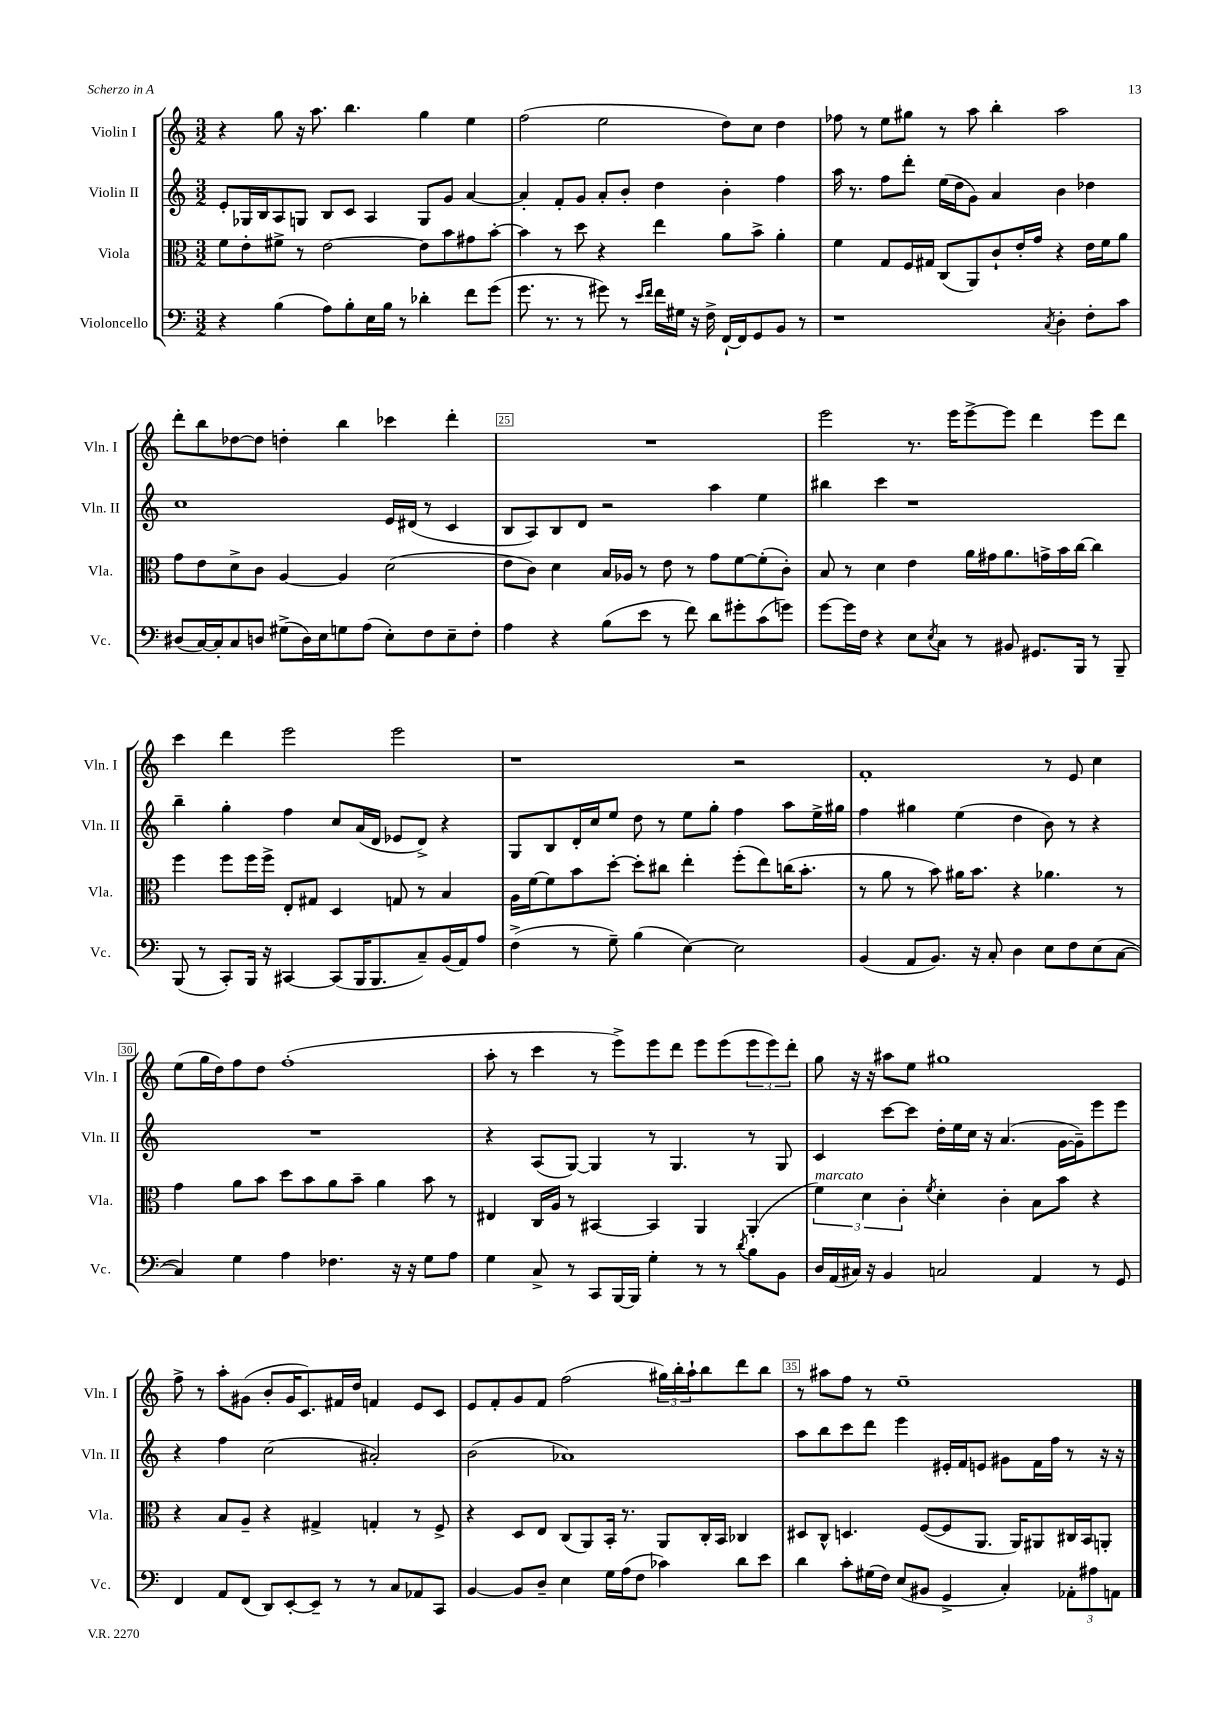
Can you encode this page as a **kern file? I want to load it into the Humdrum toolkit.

**kern	**kern	**kern	**kern
*staff4	*staff3	*staff2	*staff1
*clefF4	*clefC3	*clefG2	*clefG2
*k[]	*k[]	*k[]	*k[]
*M3/2	*M3/2	*M3/2	*M3/2
4r	8f	8e'	4r
.	8e'	16G-	.
.	.	16B	.
(4B	8f#^	8A	8gg
.	8r	8G	16r
.	.	.	8.aa
8A)	[2e	8B	.
8B'	.	8c	4.bb
16E	.	4A	.
16B	.	.	.
8r	.	.	.
4d-'	8e]	8G	4gg
.	8b	8g	.
8f	8g#	[4a	4ee
(8g	[8b'	.	.
=	=	=	=
8.g	4b]	4a']	(2ff
8.r	.	.	.
.	8r	8f'	.
8r	8dd	8g	.
8g#)	4r	8a'	2ee
8r	.	8b'	.
16qqe	.	.	.
16qqf	.	.	.
16f	4ee	4dd	.
16G#	.	.	.
16r	.	.	.
16F^	.	.	.
[16FF`	8a	4b'	8dd)
16FF]	.	.	.
8GG	8b^	.	8cc
8BB	4a'	4ff	4dd
8r	.	.	.
=	=	=	=
1r	4f	16aa	8ff-
.	.	8.r	.
.	.	.	8r
.	8G	8ff	8ee
.	16F	8ddd'	8gg#
.	16G#	.	.
.	(8C	(16ee	8r
.	.	16dd	.
.	8AA)	8g)	8aa
.	8c`	4a	4bb'
.	16e'	.	.
.	16g	.	.
8qC	.	.	.
4D'	4r	4b	2aa
8F'	16e	4dd-	.
.	16f	.	.
8c	8a	.	.
=	=	=	=
(8D#	8g	1cc	8ddd'
[16C)	8e	.	8bb
16C']	.	.	.
8C	8d^	.	[8dd-
8D	8c	.	8dd-]
(8G#^	[4A	.	4dd'
16D)	.	.	.
16E	.	.	.
8G	4A]	.	4bb
(8A	.	.	.
8E')	(2d	16e	4ccc-
.	.	(16d#	.
8F	.	8r	.
8E~	.	4c	4ddd'
8F'	.	.	.
=	=	=	=
4A	8e	8B	1.r
.	8c)	8A)	.
4r	4d	8B	.
.	.	8d	.
(8B	16B	2r	.
.	16A-	.	.
8e	8r	.	.
8r	8e	.	.
8f)	8r	.	.
8d	8g	4aa	.
8g#'	[8f	.	.
(8c	(8f']	4ee	.
8g)	8c')	.	.
=	=	=	=
[8g	8B	4bb#	2eee
16g]	8r	.	.
16F	.	.	.
4r	4d	4ccc	.
8E	4e	1r	8.r
8qE	.	.	.
8C	.	.	.
.	.	.	16eee
8r	16a	.	[8eee^
.	16g#	.	.
8BB#	8.a	.	8eee]
8.GG#	.	.	4ddd
.	16g^	.	.
.	16b	.	.
16BBB	[16cc	.	.
8r	4cc]	.	8eee
8BBB~	.	.	8ddd
=	=	=	=
(8BBB	4ff	4bb~	4ccc
8r	.	.	.
8CC')	8ff	4gg'	4ddd
16BBB	16ff	.	.
16r	16ff^	.	.
[4CC#	8E'	4ff	2eee
.	8G#	.	.
(8CC#]	4D	8cc	.
16BBB	.	(16a	.
8.BBB	.	16d	.
.	8G	8e-	2eee
8C~)	8r	8d^)	.
(16BB	4B	4r	.
16AA)	.	.	.
8A	.	.	.
=	=	=	=
(4F^	16A	8G	1r
.	[16f	.	.
.	8f]	8B	.
8r	8b	16d'	.
.	.	16cc	.
8G~)	[8dd'	8ee	.
(4B	8dd']	8dd	.
.	8cc#	8r	.
[4E)	4ee'	8ee	.
.	.	8gg'	.
2E]	(8ff'	4ff	2r
.	8ee)	.	.
.	(16cc	8aa	.
.	8.b'	.	.
.	.	16ee^	.
.	.	16gg#	.
=	=	=	=
(4BB	8r	4ff	1f'
.	8a	.	.
8AA	8r	4gg#	.
8.BB)	8b)	.	.
.	16a#	(4ee	.
16r	8.b	.	.
8C'	.	.	.
4D	4r	4dd	.
8E	4.a-	8b)	8r
8F	.	8r	8e
(8E	.	4r	4cc
[8C	8r	.	.
=	=	=	=
4C])	4g	1.r	(8ee
.	.	.	16gg
.	.	.	16dd)
4G	8a	.	8ff
.	8b	.	8dd
4A	8dd	.	(1ff'
.	8b	.	.
4.F-	8a	.	.
.	8b~	.	.
.	4a	.	.
16r	.	.	.
16r	.	.	.
8G	8b	.	.
8A	8r	.	.
=	=	=	=
4G	4E#	4r	8aa'
.	.	.	8r
8C^	16C	(8A	4ccc
.	16A	.	.
8r	8r	[8G)	.
8CC	[4BB#	4G]	8r
[16BBB	.	.	8eee^)
16BBB]	.	.	.
4G'	4BB#]	8r	8eee
.	.	4.G	8ddd
8r	4AA	.	8eee
8r	.	.	(8eee
8qd	.	.	.
8B	(4AA'	8r	12eee
.	.	.	12eee)
8BB	.	8G	.
.	.	.	12ddd'
=	=	=	=
16D	6f)	4c	8gg
(16AA	.	.	.
16C#)	.	.	16r
.	6d	.	.
16r	.	.	16r
4BB	.	[8ccc	8aa#
.	6c'	.	.
.	.	8ccc]	8ee
.	8qf	.	.
2C	4d'	16dd'	1gg#
.	.	16ee	.
.	.	16cc	.
.	.	16r	.
.	4c'	(4.a	.
4AA	8B	.	.
.	8b	[16g	.
.	.	16g~])	.
8r	4r	8eee	.
8GG	.	8eee	.
=	=	=	=
4FF	4r	4r	8ff^
.	.	.	8r
8AA	8B	4ff	8aa'
(8FF	8A~	.	(8g#
8DD)	4r	(2cc	8b'
[8EE'	.	.	16g#
.	.	.	8.c)
8EE~]	4G#^	.	.
8r	.	.	16f#
.	.	.	16dd
8r	4G'	2a#')	4f
8C	.	.	.
8AA-	8r	.	8e
8CC	8F^	.	8c
=	=	=	=
[4BB	4r	(2b	8e
.	.	.	8f'
8BB]	8D	.	8g
8D~	8E	.	8f
4E	(8C	1a-)	(2ff
.	8AA)	.	.
16G	16BB'	.	.
(16A	8.r	.	.
8F	.	.	.
4c-)	8AA	.	24gg#)
.	.	.	24bb'
.	.	.	24aa`
.	16C'	.	8bb
.	16BB	.	.
8d	4C-	.	8ddd
8e	.	.	8bb
=	=	=	=
4d	8D#	8aa	8r
.	8C^^	8bb	8aa#
8c'	4.D	8ccc	8ff
(16G#	.	8ddd	8r
16F)	.	.	.
(8E	.	4eee	1ee~
8BB#	([8F	.	.
4GG^	8F]	16e#'	.
.	.	16f	.
.	8.AA	8e	.
4C')	.	8g#	.
.	16AA)	.	.
.	8AA#	16f	.
.	.	16ff	.
12AA-'	16C#	8r	.
.	16BB	.	.
12A#	.	.	.
.	8AA'	16r	.
12AA	.	.	.
.	.	16r	.
==	==	==	==
*-	*-	*-	*-
